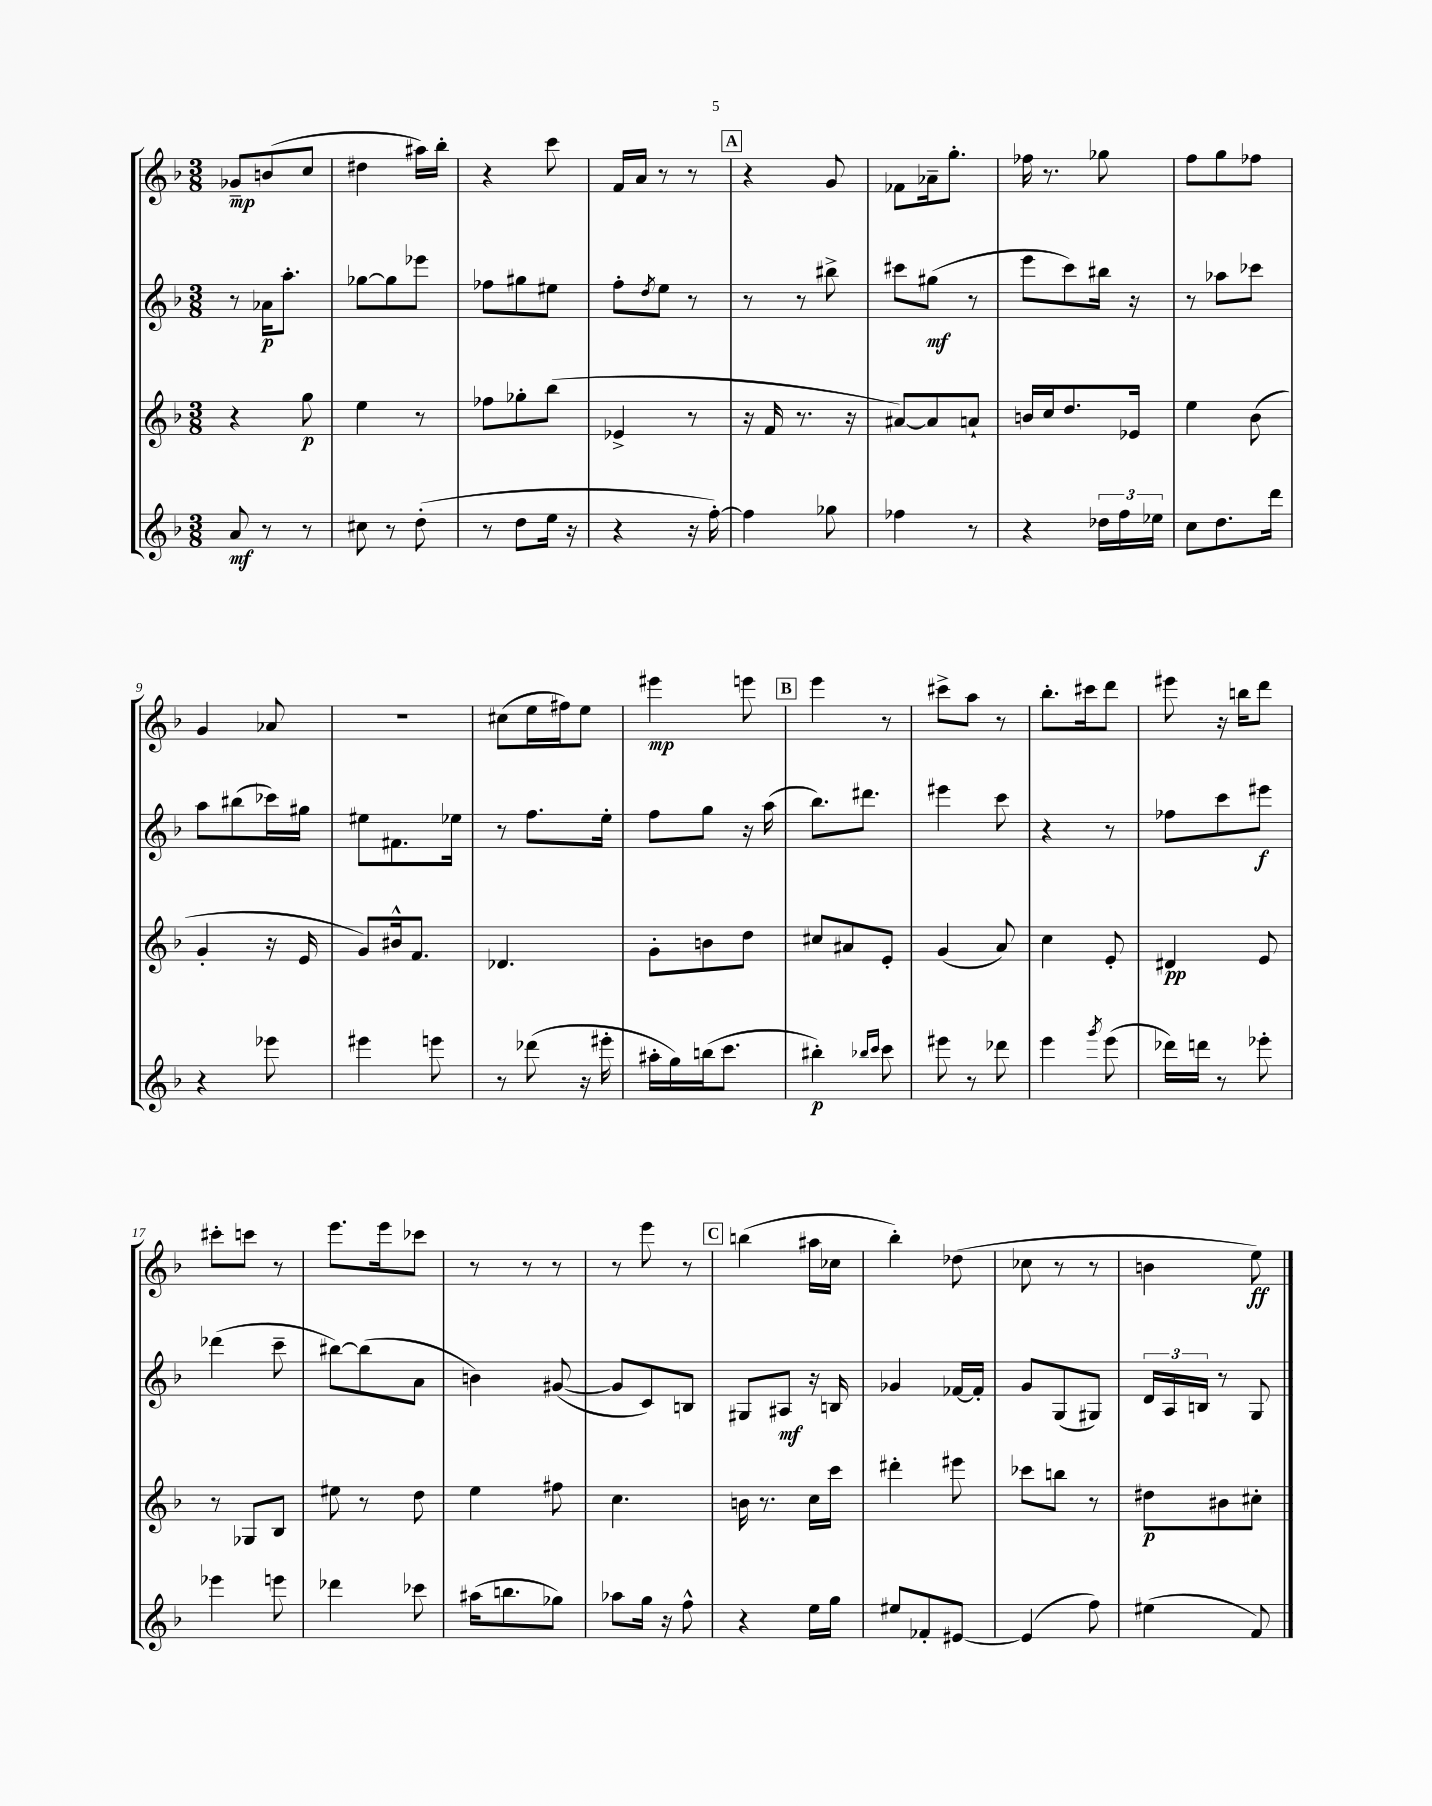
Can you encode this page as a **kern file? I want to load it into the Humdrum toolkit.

**kern	**kern	**kern	**kern
*staff4	*staff3	*staff2	*staff1
*clefG2	*clefG2	*clefG2	*clefG2
*k[b-]	*k[b-]	*k[b-]	*k[b-]
*M3/8	*M3/8	*M3/8	*M3/8
8a	4r	8r	8g-~
8r	.	16a-	(8b
.	.	8.aa'	.
8r	8gg	.	8cc
=	=	=	=
8cc#	4ee	[8gg-	4dd#
8r	.	8gg-]	.
(8dd'	8r	8eee-	16aa#)
.	.	.	16bb-'
=	=	=	=
8r	8ff-	8ff-	4r
8dd	8gg-'	8gg#	.
16ee	(8bb-	8ee#	8ccc
16r	.	.	.
=	=	=	=
4r	4e-^	8ff'	16f
.	.	.	16a
.	.	8qdd	.
.	.	8ee	8r
16r	8r	8r	8r
[16ff')	.	.	.
=	=	=	=
4ff]	16r	8r	4r
.	16f	.	.
.	8.r	8r	.
8gg-	.	8bb#^	8g
.	16r	.	.
=	=	=	=
4ff-	[8a#)	8ccc#	8f-
.	8a#]	(8gg#	16a-~
.	.	.	8.gg'
8r	8a`	8r	.
=	=	=	=
4r	16b	8eee	16ff-
.	16cc	.	8.r
.	8.dd	8ccc)	.
24dd-	.	16bb#	8gg-
24ff	.	.	.
.	16e-	16r	.
24ee-	.	.	.
=	=	=	=
8cc	4ee	8r	8ff
8.dd	.	8aa-	8gg
.	(8b-	8ccc-	8ff-
16ddd	.	.	.
=	=	=	=
4r	4g'	8aa	4g
.	.	(8bb#	.
8eee-	16r	16ccc-)	8a-
.	16e	16gg#	.
=	=	=	=
4eee#	8g)	8ee#	4.r
.	16b#^^	8.f#	.
.	8.f	.	.
8eee	.	.	.
.	.	16ee-	.
=	=	=	=
8r	4.d-	8r	(8cc#
(8ddd-	.	8.ff	16ee
.	.	.	16ff#)
16r	.	.	8ee
16eee#'	.	16ee'	.
=	=	=	=
16aa#'	8g'	8ff	4eee#
16gg)	.	.	.
(16bb	8b	8gg	.
8.ccc	.	.	.
.	8dd	16r	8eee
.	.	(16aa	.
=	=	=	=
4bb#')	8cc#	8.bb-)	4eee
.	8a#	.	.
.	.	8.ddd#	.
16qqbb-	.	.	.
16qqccc	.	.	.
8ccc	8e'	.	8r
=	=	=	=
8eee#	(4g	4eee#	8ccc#^
8r	.	.	8aa
8ddd-	8a)	8ccc	8r
=	=	=	=
4eee	4cc	4r	8.bb-'
.	.	.	16ccc#
8qggg	.	.	.
(8eee	8e'	8r	8ddd
=	=	=	=
16ddd-)	4d#	8ff-	8eee#
16ddd	.	.	.
8r	.	8ccc	16r
.	.	.	16bb
8eee-'	8e	8eee#	8ddd
=	=	=	=
4eee-	8r	(4ddd-	8ccc#'
.	8G-	.	8ccc
8eee	8B-	8ccc~	8r
=	=	=	=
4ddd-	8ee#	[8bb#)	8.eee
.	8r	(8bb#]	.
.	.	.	16eee
8ccc-	8dd	8a	8ccc-
=	=	=	=
(16aa#	4ee	4b)	8r
8.bb	.	.	.
.	.	.	8r
8gg-)	8ff#	([8g#	8r
=	=	=	=
8aa-	4.cc	8g#]	8r
16gg	.	8c)	8eee
16r	.	.	.
8ff^^	.	8B	8r
=	=	=	=
4r	16b	8G#	(4bb
.	8.r	.	.
.	.	8A#	.
16ee	16cc	16r	16aa#
16gg	16ccc	16B	16cc-
=	=	=	=
8ee#	4ddd#'	4g-	4bb-')
8f-'	.	.	.
[8e#	8eee#	[16f-	(8dd-
.	.	16f-']	.
=	=	=	=
(4e#]	8ccc-	8g	8cc-
.	8bb	(8G	8r
8ff)	8r	8G#)	8r
=	=	=	=
(4ee#	8dd#	24d	4b
.	.	24A	.
.	.	24B	.
.	8b#	8r	.
8f)	8cc#'	8G	8ee)
==	==	==	==
*-	*-	*-	*-
